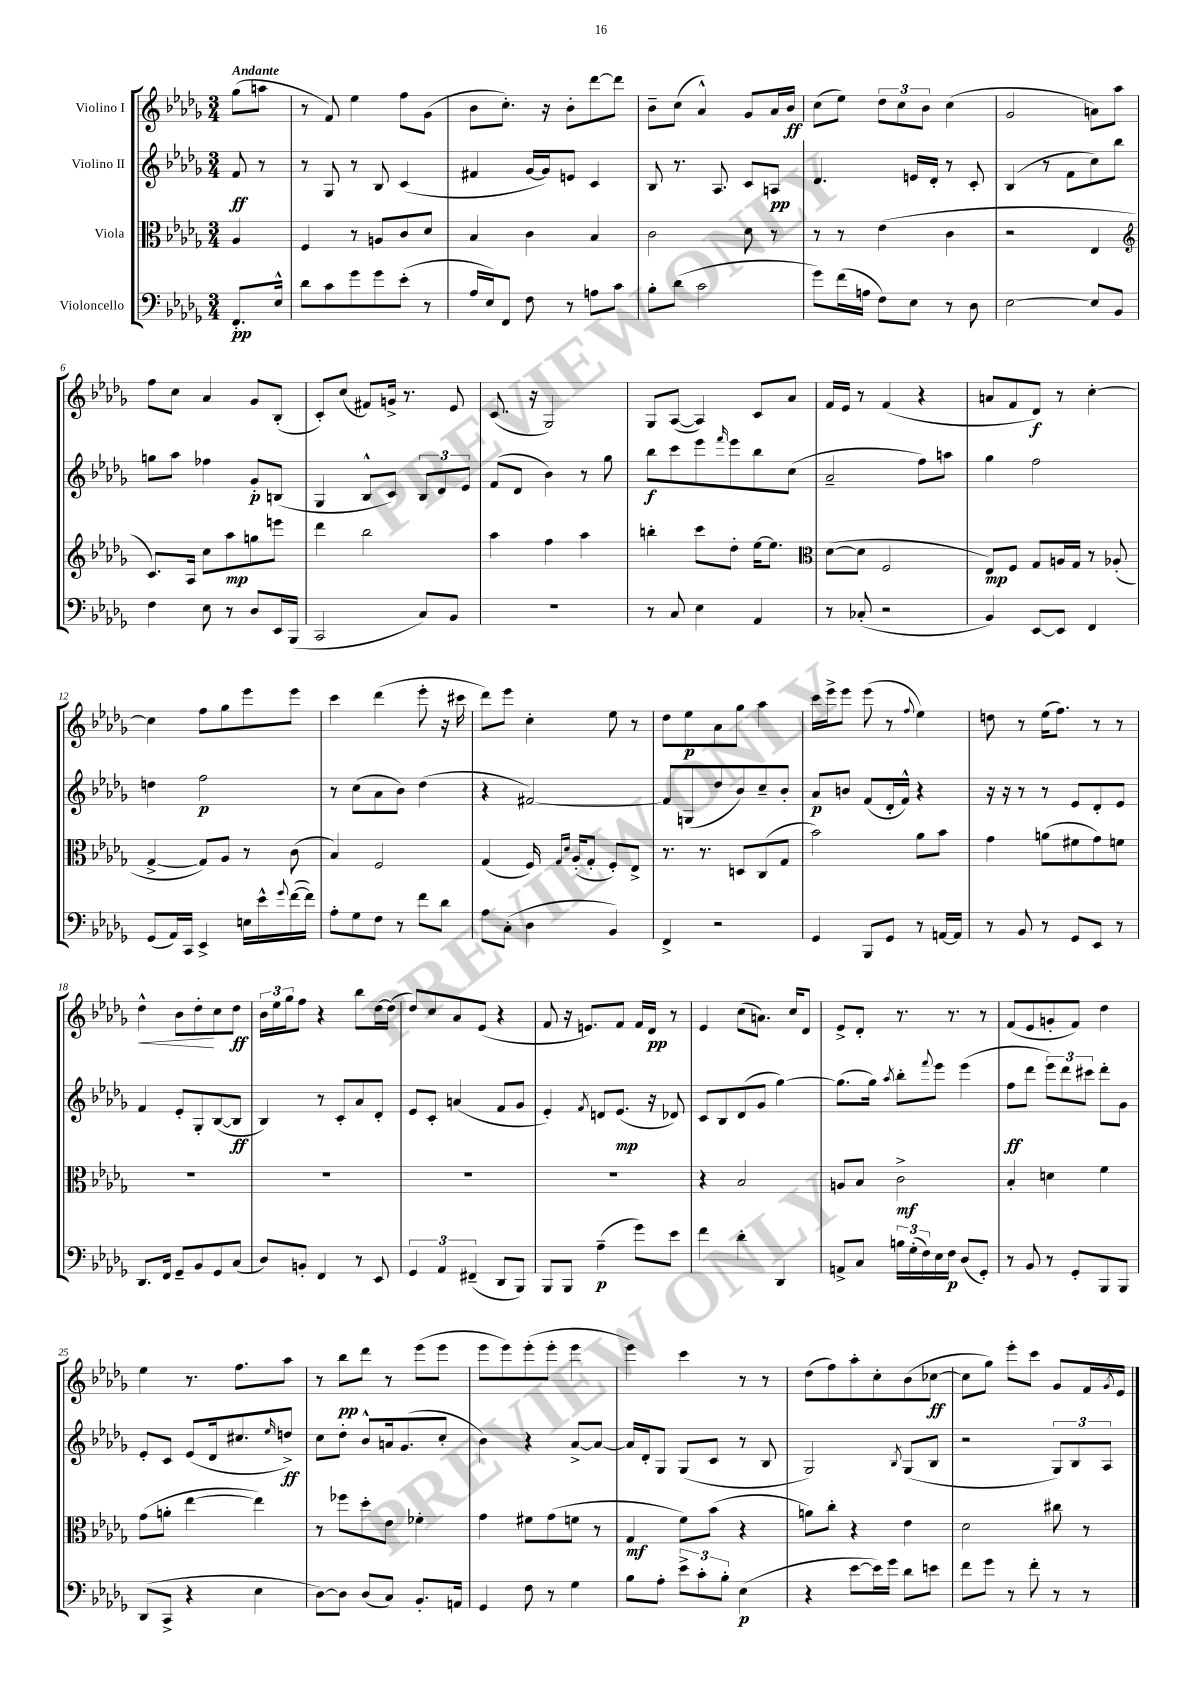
<<
\new StaffGroup <<
\new Staff = "s0" \with { instrumentName = "Violino I" } {
    \clef treble \key des \major \numericTimeSignature \time 3/4 \partial 4 \tempo "Andante"
    ges''8( a''8 |
    r8 f'8) ees''4 f''8 ges'8( |
    bes'8 c''8.-.) r16 bes'8-. des'''8~ des'''8 |
    bes'8-- c''8( aes'4-^) ges'8 aes'16 bes'16\ff |
    c''8( ees''8) \tuplet 3/2 { des''8 c''8 bes'8 } c''4( |
    ges'2 a'8) aes''8 |
    f''8 c''8 aes'4 ges'8 bes8-.( |
    c'8-.) c''8( fis'8) g'16-> r8. ees'8 |
    c'8.( r16 ges2) |
    ges8 aes8~( aes4) c'8 aes'8 |
    f'16 ees'16 r8 f'4( r4 |
    a'8 f'8 des'8\f) r8 c''4~-. |
    c''4 f''8 ges''8 ees'''8 ees'''8 |
    c'''4 des'''4( ees'''8-. r16 cis'''16 |
    des'''8) ees'''8 c''4-. ees''8 r8 |
    des''8 ees''8\p aes'8 ges''8 aes''4 |
    c'''16 ees'''16-> ees'''8 ees'''8( r8 \appoggiatura { f''8 } ees''4) |
    d''8 r8 ees''16( f''8.) r8 r8 |
    des''4-^\< bes'8 des''8-.\! c''8 des''8\ff |
    \tuplet 3/2 { bes'16 ees''16 ges''16 } f''8 r4 bes''8 des''16~ des''16( |
    des''8) c''8 aes'8 ees'8( r4 |
    f'8 r16 e'8.) f'8 f'16 des'16\pp r8 |
    ees'4 c''8( a'8.) c''16 des'8 |
    ees'8-> des'8-. r8. r8. r8 |
    f'8( ees'8 g'8-. f'8) des''4 |
    ees''4 r8. f''8. aes''8 |
    r8 bes''8\pp des'''8 r8 ees'''8( ees'''8 |
    ees'''8 ees'''8) ees'''8-.( ees'''8-. ees'''4 |
    ees'''4) c'''4 r8 r8 |
    des''8( f''8) aes''8-. c''8-. bes'8( ces''8~\ff |
    ces''8 ges''8) ees'''8-. c'''8 ges'8 f'16 \acciaccatura { ges'8 } ees'16 \bar "|." |
}
\new Staff = "s1" \with { instrumentName = "Violino II" } {
    \clef treble \key des \major \numericTimeSignature \time 3/4 \partial 4
    f'8\ff r8 |
    r8 ges8 r8 bes8 c'4( |
    fis'4 ges'16~ ges'16) e'8 c'4 |
    bes8 r8. aes8. c'8 a8\pp |
    des'4. e'16 des'16-. r8 c'8-. |
    bes4( r8 f'8 c''8) bes''8 |
    g''8 aes''8 fes''4 ges'8-.\p b8( |
    ges4 bes8-^ c'8) \tuplet 3/2 { bes8 des'8 ees'8 } |
    f'8( des'8 bes'4) r8 ges''8 |
    bes''8\f c'''8 ees'''8 \grace { f'''16 } ees'''8 bes''8 c''8( |
    aes'2-- f''8) a''8 |
    ges''4 f''2 |
    d''4 f''2\p |
    r8 c''8( aes'8 bes'8) des''4( |
    r4 fis'2~) |
    fis'8 g8( des''8 bes'8) c''8-- bes'8-. |
    aes'8\p b'8 f'8( des'16-. f'16-^) r4 |
    r16 r16 r8 r8 ees'8 des'8-. ees'8 |
    f'4 ees'8-. ges8-. bes8~( bes8\ff |
    bes4) r8 c'8-. aes'8 des'8-. |
    ees'8 c'8-. a'4( f'8 ges'8 |
    ees'4-.) \acciaccatura { f'8 } d'8 ees'8.\mp( r16 des'8) |
    c'8 bes8 des'8( ges'8 ges''4~) |
    ges''8.( ges''16) \acciaccatura { aes''8 } bes''8-. \appoggiatura { f'''8 } ees'''8 ees'''4( |
    f''8\ff des'''8 \tuplet 3/2 { ees'''8) des'''8 cis'''8 } des'''8-. ges'8 |
    ees'8-. c'8 ees'8( des'16 cis''8. \grace { ees''16 } d''8->\ff) |
    c''8 des''8-. bes'8-^ a'16 ges'8.( c''8-. |
    bes'4) r4 aes'8~-> aes'8~ |
    aes'16 des'16-. ges8 ges8( c'8 r8 bes8 |
    ges2) \acciaccatura { bes8 } ges8( bes8 |
    r2 \tuplet 3/2 { ges8) bes8 aes8 } \bar "|." |
}
\new Staff = "s2" \with { instrumentName = "Viola" } {
    \clef alto \key des \major \numericTimeSignature \time 3/4 \partial 4
    aes4 |
    f4 r8 a8 c'8 des'8 |
    bes4 c'4 bes4 |
    c'2 des'8 r8 |
    r8 r8 ees'4( c'4 |
    r2 ees4 |
    \clef treble c'8.) aes16 c''8 aes''8\mp g''8 e'''8 |
    des'''4 bes''2 |
    aes''4 f''4 aes''4 |
    b''4-. c'''8 des''8-. ees''16~ ees''8. |
    \clef alto des'8~( des'8 f2 |
    ees8\mp) f8 ges8 a16 ges16 r8 aes8-.( |
    ges4~-> ges8) aes8 r8 c'8( |
    bes4) f2 |
    ges4( f16) \grace { ges16 des'16 } aes16-.( ges8-. f8-.) ees8-> |
    r8. r8. d8 c8( ges8 |
    bes'2) aes'8 bes'8 |
    ges'4 a'8( fis'8 ges'8) f'8 |
    R2. |
    R2. |
    R2. |
    R2. |
    r4 bes2 |
    a8 bes8 c'2->\mf |
    bes4-. d'4 f'4 |
    ges'8( a'8-. ees''4~ ees''4) |
    r8 fes''8 des''8-. ees'8 fes'4-. |
    ges'4 fis'8 ges'8( f'8 r8 |
    ges4\mf f'8) bes'8( r4 |
    a'8) c''8-. r4 ees'4 |
    des'2 cis''8 r8 \bar "|." |
}
\new Staff = "s3" \with { instrumentName = "Violoncello" } {
    \clef bass \key des \major \numericTimeSignature \time 3/4 \partial 4
    f,8.-.\pp ees16-^ |
    des'8 c'8 ges'8 ges'8 ees'8-.( r8 |
    aes16 ees16) f,8 f8 r8 a8 c'8 |
    bes8-. des'8( c'2 |
    ges'8) f'16( a16 f8) ees8 r8 des8 |
    ees2~ ees8 bes,8 |
    f4 ees8 r8 des8 ees,16 bes,,16( |
    c,2 c8) bes,8 |
    R2. |
    r8 c8 ees4 aes,4 |
    r8 ces8-.( r2 |
    bes,4) ees,8~ ees,8 f,4 |
    ges,8( aes,16) c,16 ees,4-> e16 ees'16-^ \appoggiatura { ges'8 } f'16~( f'16) |
    aes8-. ges8 f8 r8 f'8 des'8 |
    aes8 c8-.( des4 bes,4) |
    f,4-> r2 |
    ges,4 bes,,8 ges,8 r8 a,16~ a,16 |
    r8 bes,8 r8 ges,8 ees,8 r8 |
    des,8. f,16 ges,8-- bes,8 ges,8 c8( |
    des8) b,8-. f,4 r8 ees,8 |
    \tuplet 3/2 { ges,4 aes,4 fis,4--( } des,8 bes,,8) |
    bes,,8 bes,,8 aes4--\p( ges'8) ees'8 |
    f'4 des'4-. des,4 |
    a,8-> c8 \tuplet 3/2 { b16 ges16-.( f16) } ees16 f16\p des8( ges,8-.) |
    r8 bes,8 r8 ges,8-. bes,,8 bes,,8 |
    des,8( c,8-> r4 ees4 |
    des8~) des8 des8( c8) bes,8.-. a,16 |
    ges,4 f8 r8 ges4 |
    bes8 aes8-. \tuplet 3/2 { ees'8-> c'8-. bes8-. } ees4\p( |
    r4 ees'8~ ees'16) ges'16 des'8 e'8 |
    f'8 ges'8 r8 f'8-. r8 r8 \bar "|." |
}
>>
>>
